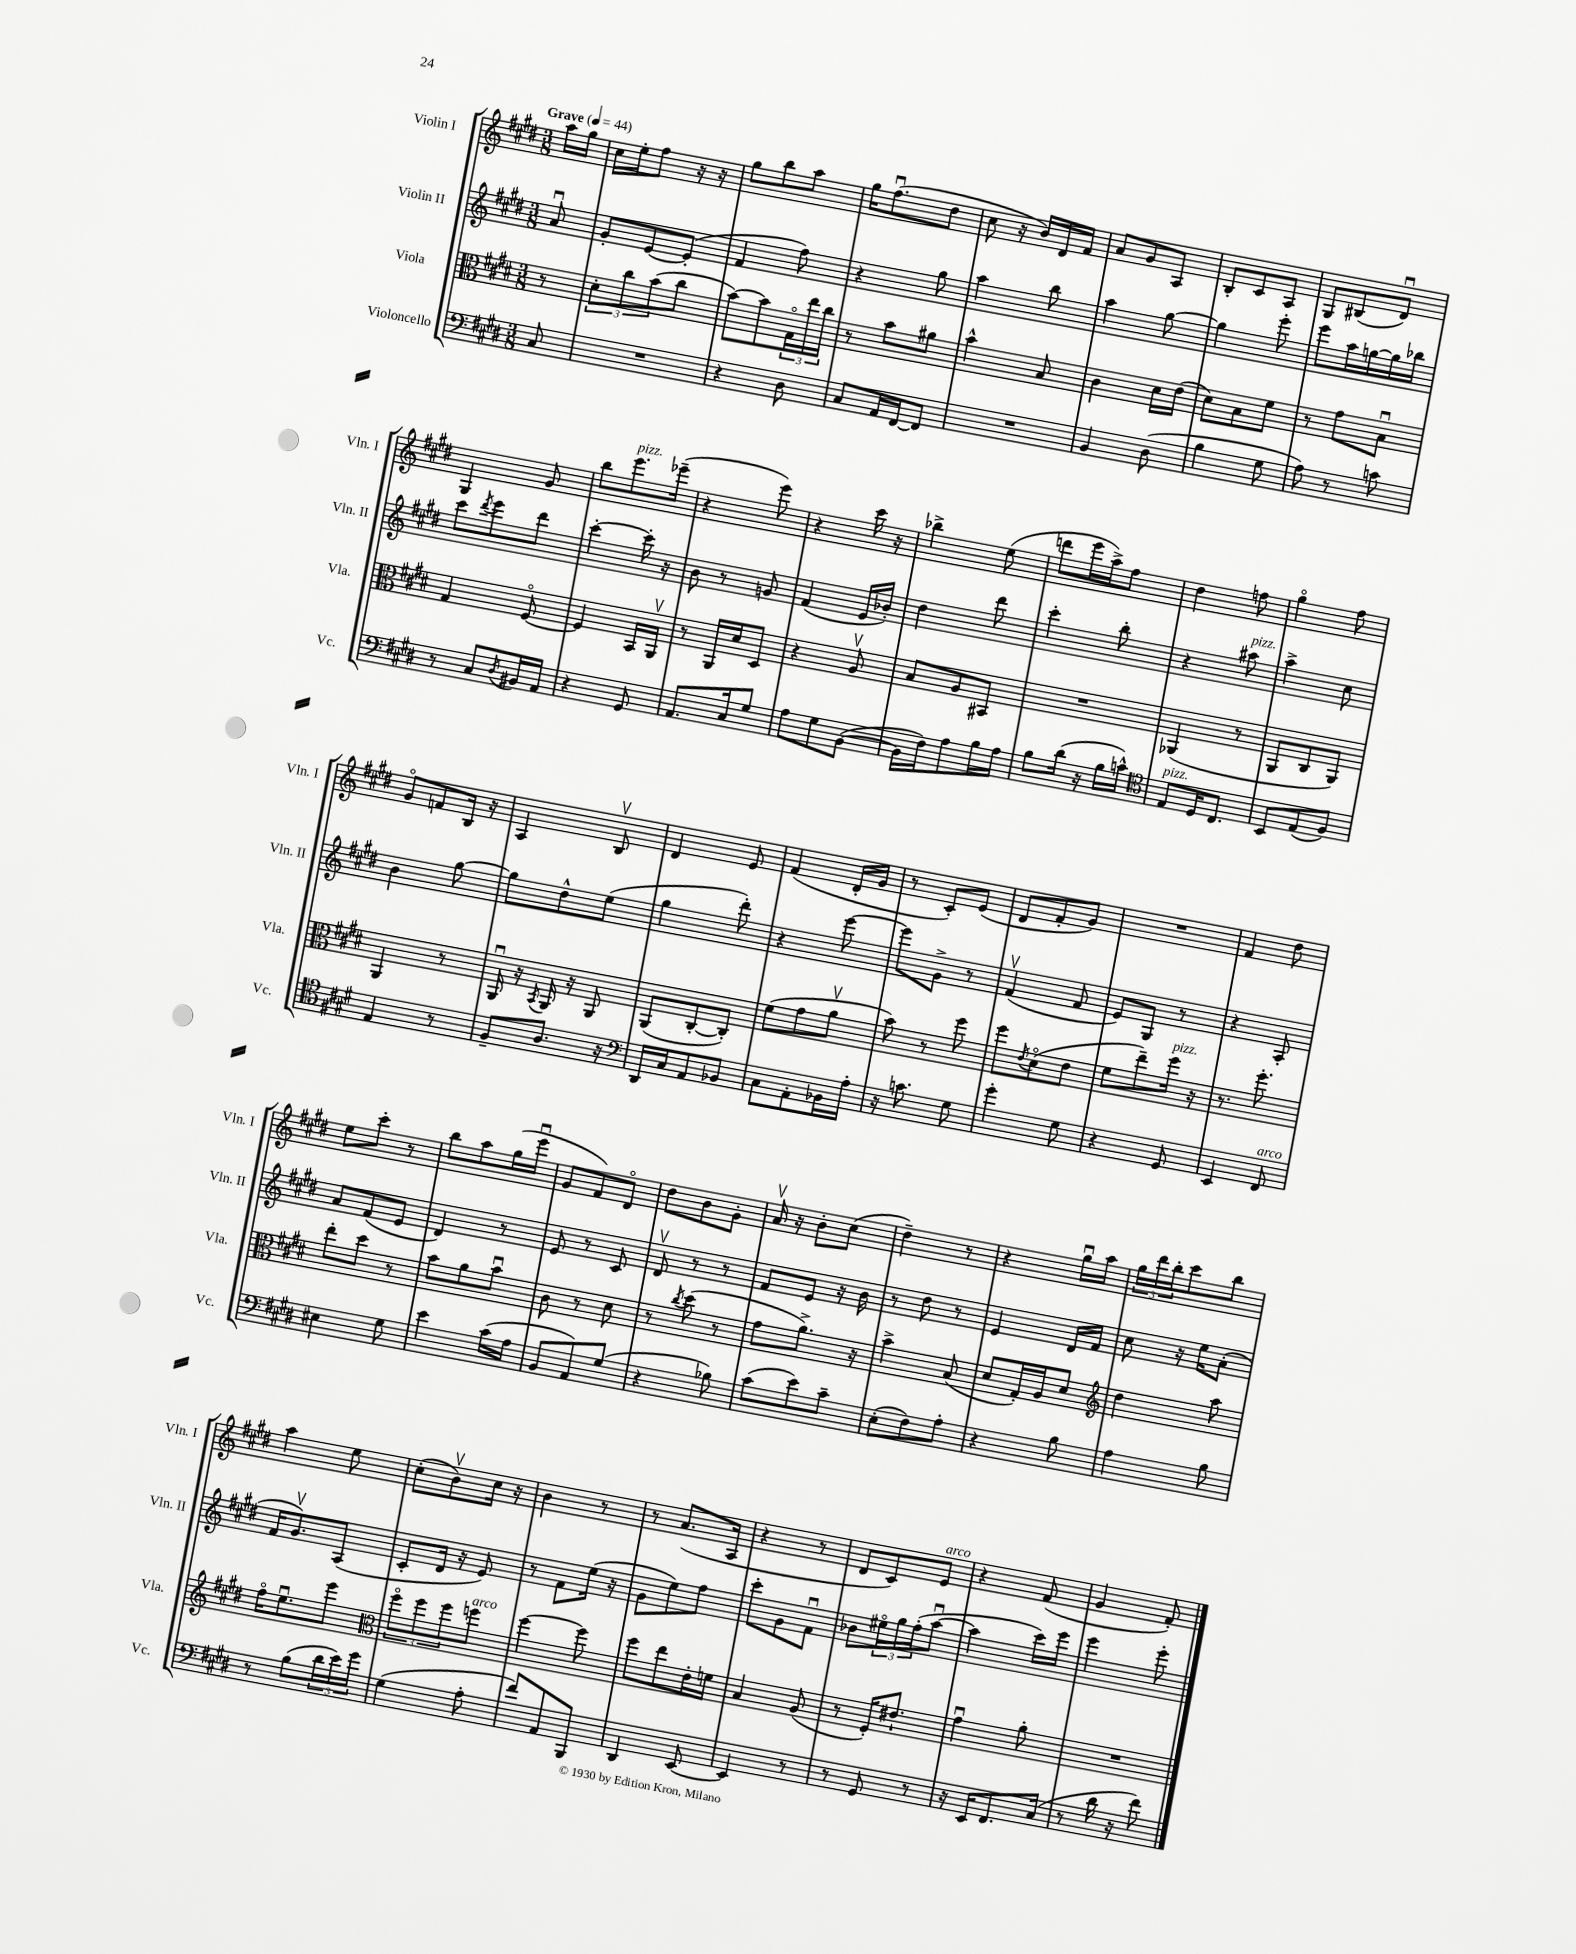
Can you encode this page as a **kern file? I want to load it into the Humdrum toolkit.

**kern	**kern	**kern	**kern
*staff4	*staff3	*staff2	*staff1
*clefF4	*clefC3	*clefG2	*clefG2
*k[f#c#g#d#]	*k[f#c#g#d#]	*k[f#c#g#d#]	*k[f#c#g#d#]
*M3/8	*M3/8	*M3/8	*M3/8
*MM44	*MM44	*MM44	*MM44
8C#	8r	8au	16aa
.	.	.	16gg#
=	=	=	=
4.r	12d#'	8g#'	16cc#
.	.	.	16ee'
.	12cc#	.	.
.	.	[8e	8ff#
.	(12b	.	.
.	8cc#	(8e']	16r
.	.	.	16r
=	=	=	=
4r	[8b)	4f#	8gg#
.	8b]	.	8bb
8D#	24G#o	8ff#)	8aa
.	24ee	.	.
.	24cc#	.	.
=	=	=	=
8C#	8r	4r	16gg#
.	.	.	(8.ff#u
16AA	8b	.	.
[16FF#	.	.	.
8FF#]	8a#	8gg#	8dd#
=	=	=	=
4.r	4b^^	4aa	8cc#
.	.	.	16r
.	.	.	16b)
.	8B	8bb	16d#
.	.	.	16f#
=	=	=	=
4BB	4c#	4aa	8a
.	.	.	8g#
(8D#	16d#	[8gg#	8A
.	(16e	.	.
=	=	=	=
4B	8d#)	4gg#]	8B'
.	8B	.	8c#
8G#	8f#	8eee'	8A
=	=	=	=
8A)	8r	8eee	8G#
8r	8g#	16aa	(8B#
.	.	[16gg	.
8c	8Bu	16gg]	8d#u)
.	.	16bb-	.
=	=	=	=
8r	4G#	8ccc#	4G#
.	.	8qddd#	.
8C#	.	8eee	.
8qD#	.	.	.
16BB#	[8F#o	8ddd#	8g#
16AA	.	.	.
=	=	=	=
4r	4F#]	[4ccc#'	8bb
.	.	.	8.eee
8GG#	16BB	16ccc#']	.
.	16AAv	16r	(16eee-~
=	=	=	=
8.AA	8r	8b	4r
.	16AA	8r	.
16C#	16d#	.	.
8G#	8D#	8g	8eee)
=	=	=	=
8A	4r	(4f#	4r
8G#	.	.	.
([8BB	8Av	16e	16ccc#
.	.	16b-')	16r
=	=	=	=
16BB]	8B	4dd#	4bb-^
16F#)	.	.	.
8A	8A	.	.
16B	8BB#	8ddd#	(8ee
16A	.	.	.
=	=	=	=
8B	4.r	4ccc#'	8ddd
(16d#	.	.	16eee
16r	.	.	16aa^)
16B	.	8bb'	8ff#
16c^^)	.	.	.
=	=	=	=
*clefC4	*	*	*
8E	(4AA-	4r	4dd#
16D#	.	.	.
8.C#	.	.	.
.	8r	8aa#	8ff
=	=	=	=
8BB	8AA	4aa^	4gg#o
(8E	8C#	.	.
8F#)	8AA)	8cc#	8ff#
=	=	=	=
4E	4AA	4b	8g#o
.	.	.	8f
8r	8r	[8gg#	16B
.	.	.	16r
=	=	=	=
8F#~	16AAu	8gg#]	4A
.	16r	.	.
.	8qBB	.	.
8.A	16AA	8dd#^^	.
.	16r	.	.
.	8AA	(8ee	8Bv
16r	.	.	.
=	=	=	=
*clefF4	*	*	*
16DD#	(8AA	4gg#	4d#
16C#	.	.	.
8AA	[8C#'	.	.
8BB-	8C#'])	8ddd#')	8e
=	=	=	=
8C#	(8f#	4r	(4f#
8AA'	8g#	.	.
16BB-	8av	[8eee	16d#'
16A'	.	.	16g#
=	=	=	=
16r	8b)	8eee]	8r
8.c	.	.	.
.	8r	8g#^	8c#')
8G#	8ff#	8r	(8e
=	=	=	=
4g#'	8ff#	(4f#v	8d#
.	8qe	.	.
.	(8d#o	.	8f#'
8G#	8e	8f#	8g#)
=	=	=	=
4r	8f#	8e)	4.r
.	8ee~)	8G#	.
8GG#	16ff#	8r	.
.	16r	.	.
=	=	=	=
4EE	8.r	4r	4f#
.	8.ff#'	.	.
8FF#	.	8A'	8dd#
=	=	=	=
4E#	8ee'	8a	8ee
.	8dd#	(8f#	8ccc#'
8G#	8r	8e	8r
=	=	=	=
4e	8b	4d#)	8bb
.	8a	.	8aa
(16c#	8bu	8r	(16gg#
16A	.	.	16eeeu
=	=	=	=
8BB	8c#	8e	8g#
8AA)	8r	8r	8f#)
(8G#	8d#	8c#	8d#o
=	=	=	=
4r	8r	8d#v	8dd#
.	8qcc#	.	.
.	(8dd#	8r	8b
8B-)	8r	8r	8g#'
=	=	=	=
(8c#	8g#	8f#	16av
.	.	.	16r
8e)	8.a^)	8e	8b'
8c#~	.	16r	(8cc#
.	16r	16b	.
=	=	=	=
(8E'	4b^	8r	4dd#~)
8F#)	.	8dd#	.
8A'	(8B	8r	8r
=	=	=	=
4r	8d#	4e	4r
.	16G#')	.	.
.	16A	.	.
8B	8d#	16d#	16gg#u
.	.	16f#	16aa
=	=	=	=
*	*clefG2	*	*
4A	4dd#	8cc#	24gg#
.	.	.	24ddd#
.	.	.	24bb'
.	.	16r	8ccc#
.	.	16ee	.
8B	8aa	(8a'	8bb
=	=	=	=
8r	16ff#o	16f#	4aa
.	8.eeu	8.g#v)	.
(8B	.	.	.
24d#	8eee	(8A	8ee
24e)	.	.	.
24g#	.	.	.
=	=	=	=
*	*clefC3	*	*
(4G#	12ff#o	8c#'	(8cc#'
.	12ff#	.	.
.	.	16d#	8bv)
.	12ff#	.	.
.	.	16r	.
8A'	8ff	8e)	16cc#
.	.	.	16r
=	=	=	=
8f#)	[4ff#	8r	4b
8AA	.	8f#	.
8BBB	8ff#]	(16ee	8r
.	.	16r	.
=	=	=	=
4DD#	8ff#	8g#	8r
.	8ee	8ee)	(8.a
[8EE	16e'	8ff#	.
.	16f	.	16A
=	=	=	=
4EE]	4B	8ccc#'	4r
.	.	8g#	.
8r	(8A	8f#u	8r
=	=	=	=
8r	8r	8b-	8d#
8GG#	16F#')	24ee#o	8c#)
.	.	24gg#	.
.	8.e#`	.	.
.	.	(24ff#'	.
8r	.	[8aau	8e
=	=	=	=
16r	4g#u	4aa]	4r
16EE	.	.	.
8.FF#	.	.	.
.	8a'	16ccc#)	(8f#
(16C#	.	16eee	.
=	=	=	=
8r	4.r	4eee	4g#
16d#	.	.	.
16r	.	.	.
8f#)	.	8eee'	8f#')
==	==	==	==
*-	*-	*-	*-
